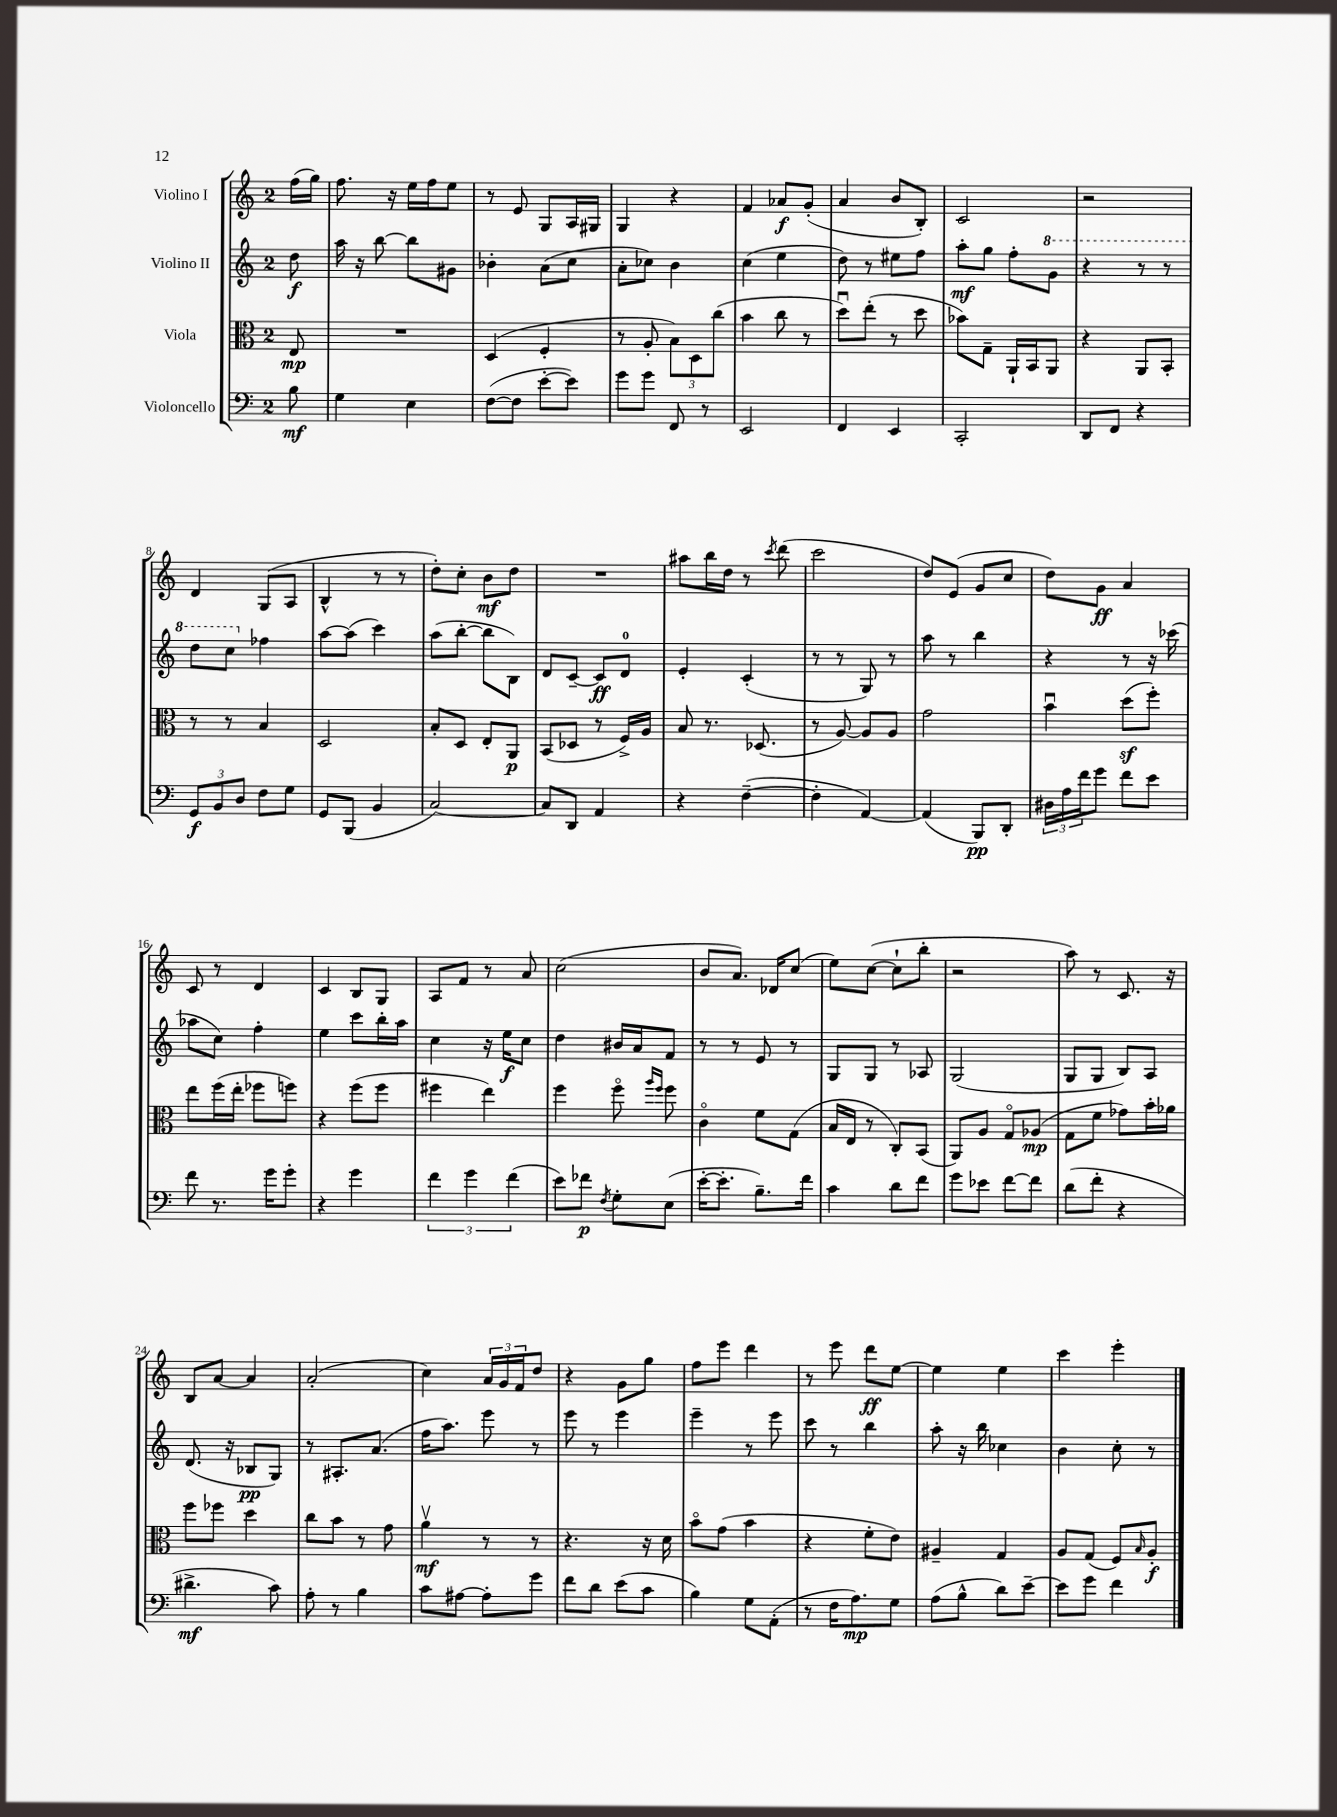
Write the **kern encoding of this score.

**kern	**kern	**kern	**kern
*staff4	*staff3	*staff2	*staff1
*clefF4	*clefC3	*clefG2	*clefG2
*k[]	*k[]	*k[]	*k[]
*M2/4	*M2/4	*M2/4	*M2/4
8B	8E	8dd	(16ff
.	.	.	16gg)
=	=	=	=
4G	2r	16aa	8.ff
.	.	16r	.
.	.	[8bb	.
.	.	.	16r
4E	.	8bb]	16ee
.	.	.	16ff
.	.	8g#	8ee
=	=	=	=
([8F	(4D	4b-'	8r
8F]	.	.	8e
[8e'	4F'	(8a	8G
8e])	.	8cc	16A
.	.	.	16G#
=	=	=	=
8g	8r	8a'	4G
8g	8A'	8cc-)	.
8FF	12B)	4b	4r
.	12D	.	.
8r	.	.	.
.	(12cc	.	.
=	=	=	=
2EE	4b	(4cc	4f
.	8cc	4ee	8a-
.	8r	.	(8g'
=	=	=	=
4FF	8ddu)	8dd)	4a
.	(8ee'	8r	.
4EE	8r	8ee#	8b
.	8dd	8ff	8B')
=	=	=	=
2CC'	8b-)	8aa'	2c
.	8G~	8gg	.
.	16AA`	8ff'	.
.	16BB	.	.
.	8AA	8gg	.
=	=	=	=
8DD	4r	4r	2r
8FF	.	.	.
4r	8AA	8r	.
.	8BB'	8r	.
=	=	=	=
12GG	8r	8ddd	4d
12BB	.	.	.
.	8r	8ccc	.
12D	.	.	.
8F	4B	4ff-	(8G
8G	.	.	8A
=	=	=	=
8GG	2D	[8aa	4B^^
(8BBB	.	(8aa]	.
4BB	.	4ccc)	8r
.	.	.	8r
=	=	=	=
[2C)	8B'	(8aa	8dd')
.	8D	[8bb'	8cc'
.	8E'	8bb]	8b
.	8AA	8B)	8dd
=	=	=	=
8C]	(8BB	8d	2r
8DD	8D-	[8c~	.
4AA	8r	8c]	.
.	16F^)	8d	.
.	16A	.	.
=	=	=	=
4r	8B	4e'	8aa#
.	8.r	.	16bb
.	.	.	16dd
([4F~	.	(4c'	8r
.	(8.D-	.	.
.	.	.	8qccc
.	.	.	(8ddd
=	=	=	=
4F']	8r	8r	2ccc
.	[8A)	8r	.
[4AA)	8A]	8G)	.
.	8A	8r	.
=	=	=	=
(4AA]	2g	8aa	8dd)
.	.	8r	(8e
8BBB)	.	4bb	8g
8DD'	.	.	8cc
=	=	=	=
24D#	4bu	4r	8dd)
24A	.	.	.
24f	.	.	.
8g	.	.	8g
8f	(8dd	8r	4a
8e	8ff')	16r	.
.	.	(16ccc-	.
=	=	=	=
8f	8ee	8aa-	8c
8.r	(16ff	8cc)	8r
.	16ee'	.	.
.	8ff-	4ff'	4d
16g	.	.	.
8g'	8ff)	.	.
=	=	=	=
4r	4r	4ee	4c
4g	(8ff	8ccc	8B
.	8ff	16bb'	8G
.	.	16aa	.
=	=	=	=
6f	4ff#	4cc	8A
.	.	.	8f
6g	.	.	.
.	4ee)	16r	8r
.	.	16ee	.
(6f	.	.	.
.	.	8cc	8a
=	=	=	=
8e)	4ff	4dd	(2cc
8f-	.	.	.
8qF	.	.	.
8G'	8ffo	16b#	.
.	.	16a	.
.	16qqaa	.	.
.	16qqff	.	.
(8E	8ff	8f	.
=	=	=	=
[16e'	4co	8r	8b
8.e']	.	.	.
.	.	8r	8.a)
8.B~)	8f	8e	.
.	.	.	16d-
.	(8G	8r	(8cc
16f	.	.	.
=	=	=	=
4c	16B	8G	8ee)
.	16E	.	.
.	8r	8G	([8cc
8d	8C')	8r	8cc`]
8f	(8BB	8A-	8bb'
=	=	=	=
8g	8AA)	(2G	2r
8e-	8A	.	.
[8f	8Go	.	.
8f]	(8A-	.	.
=	=	=	=
(8d	8G	8G	8aa)
8f'	8f	8G	8r
4r	8g-)	8B)	8.c
.	16b'	8A	.
.	16a-	.	16r
=	=	=	=
4.d#^	8ff	(8.d	8B
.	8ff-	.	[8a
.	.	16r	.
.	4dd	8B-	4a]
8c)	.	8G)	.
=	=	=	=
8A'	8cc	8r	(2a'
8r	8b	8.A#'	.
4B	8r	.	.
.	.	(8.a	.
.	8g	.	.
=	=	=	=
8c	4av	16ff	4cc)
.	.	8.aa)	.
[8A#	.	.	.
8A#']	8r	8eee	24a
.	.	.	24g
.	.	.	24f
8g	8r	8r	8dd
=	=	=	=
8f	4.r	8eee	4r
8d	.	8r	.
(8e	.	4eee	8g
8c	16r	.	8gg
.	16d	.	.
=	=	=	=
4B)	8bo	4eee~	8ff
.	(8g	.	8eee
8G	4b	8r	4ddd
(8AA'	.	8eee	.
=	=	=	=
8r	4r	8ccc	8r
16F	.	8r	8eee
8.A)	.	.	.
.	8f'	4bb	8ddd
8G	8e)	.	[8ee
=	=	=	=
(8A	4A#~	8aa'	4ee]
8B^^	.	16r	.
.	.	16bb	.
8d)	4G	4cc-	4ee
[8e~	.	.	.
=	=	=	=
8e]	8A	4b	4ccc
8g	(8G	.	.
4f	8F)	8cc'	4eee'
.	16qqB	.	.
.	8A'	8r	.
==	==	==	==
*-	*-	*-	*-
